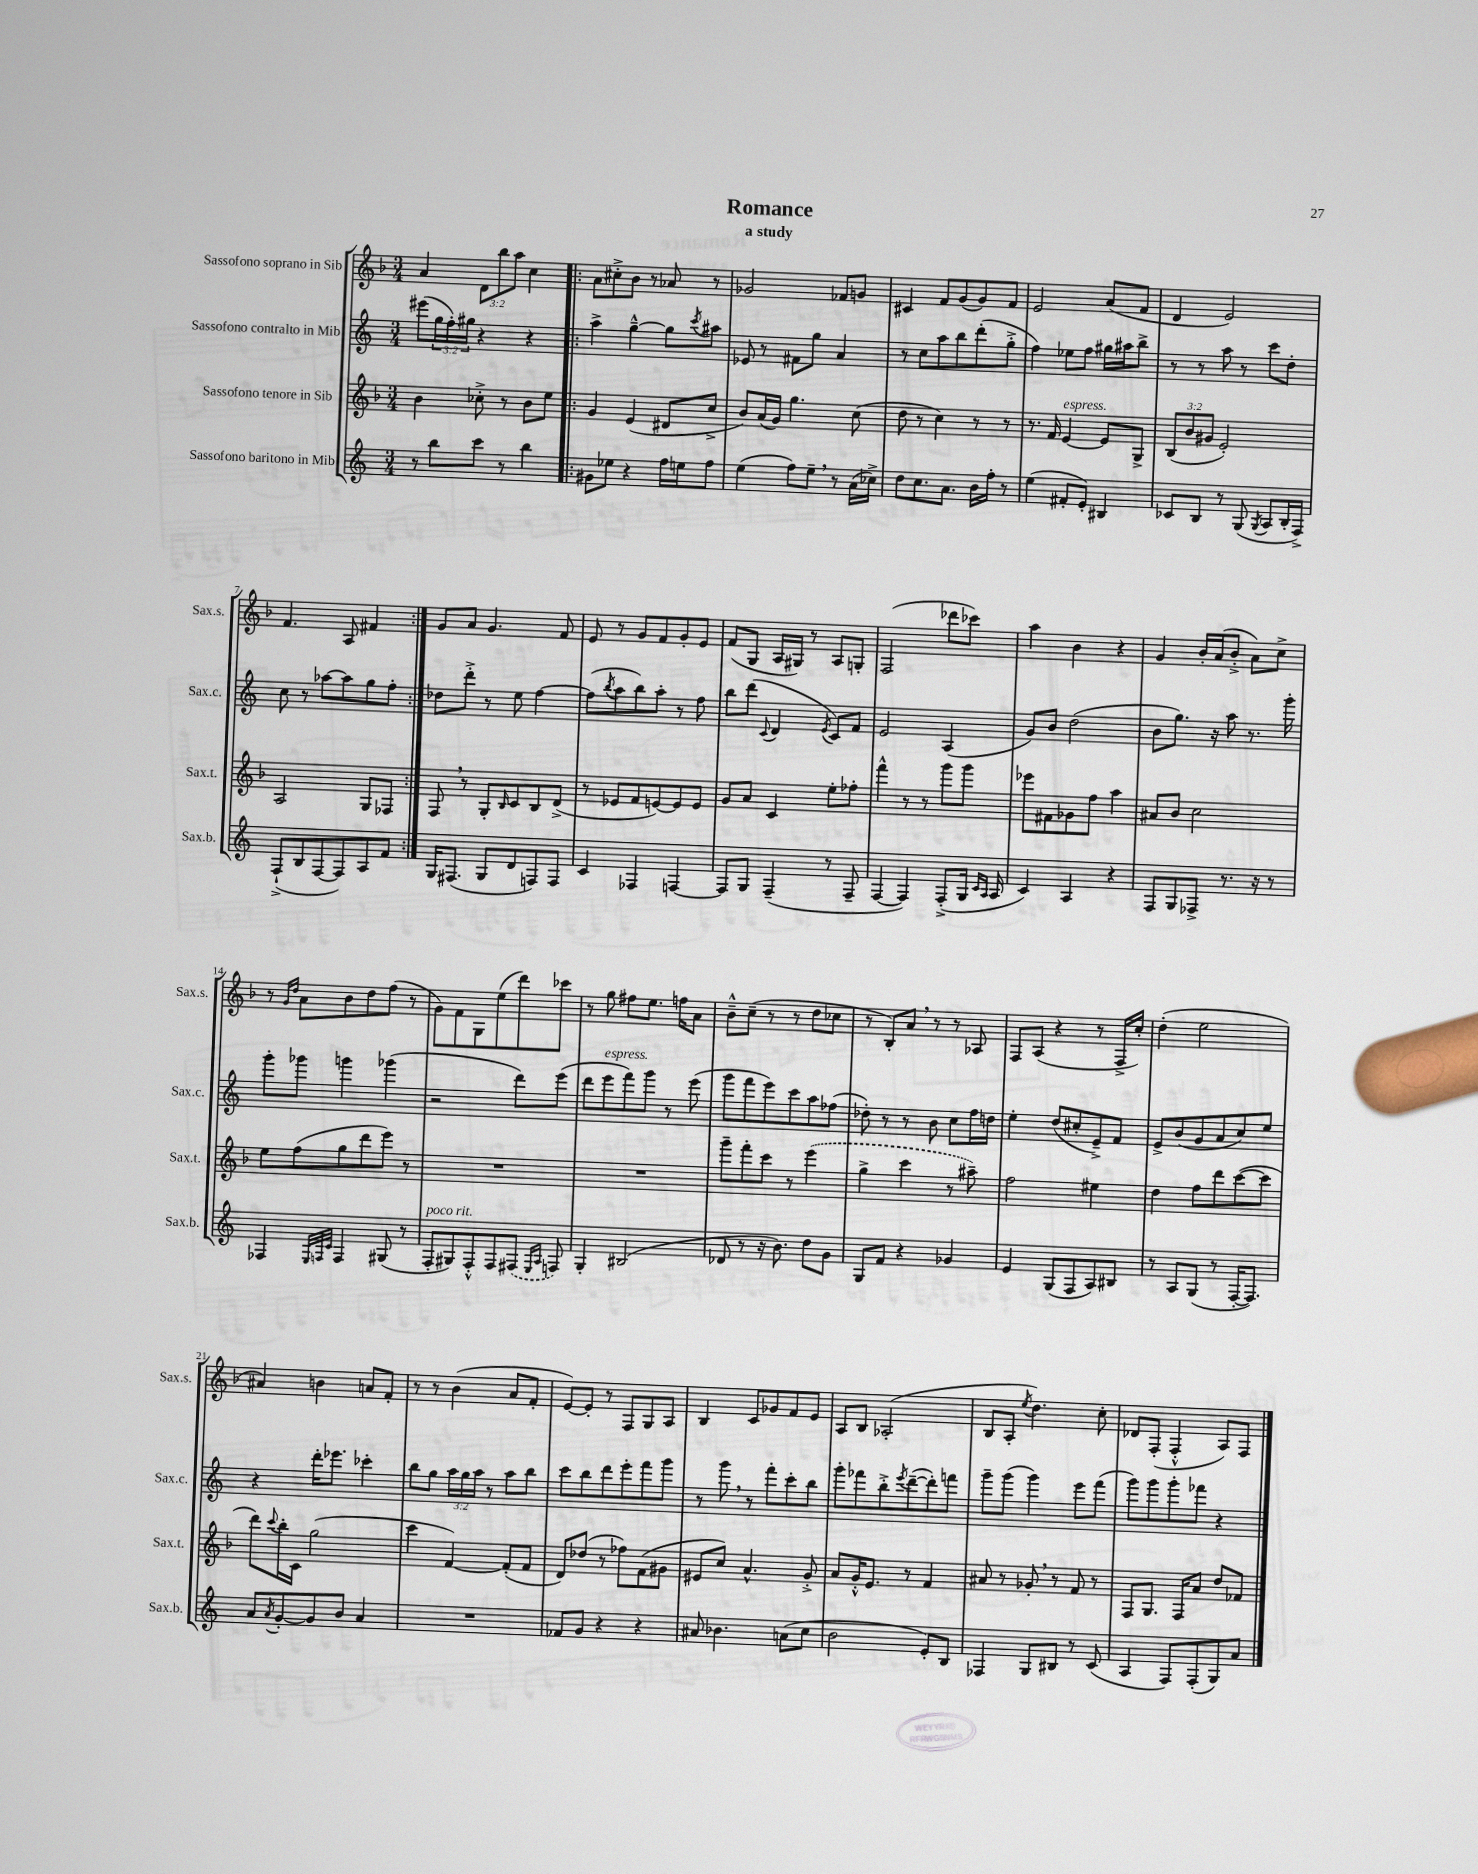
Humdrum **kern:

**kern	**kern	**kern	**kern
*staff4	*staff3	*staff2	*staff1
*clefG2	*clefG2	*clefG2	*clefG2
*k[]	*k[b-]	*k[]	*k[b-]
*M3/4	*M3/4	*M3/4	*M3/4
8r	4b-\	(8eee#\L	4a/
8bb\L	.	24gg\L	.
.	.	24ff'\)	.
.	.	24gg#\JJ	.
8ccc\J	8cc-'^\	4r	12d\L
.	.	.	12bb-\
8r	8r	.	.
.	.	.	12aa\J
4bb\	8b-\L	4r	4cc\
.	8ee\J	.	.
=!|:	=!|:	=!|:	=!|:
8g#\L	4g/	4aa^\	8a\L
8ee-\J	.	.	8cc#'^\
4r	(4e/	[4gg~^^\	8b-\J
.	.	.	8r
16ff\LL	8d#/L	8gg\]L	8a-/
16ee\J	.	.	.
.	.	8qccc/	.
8ff\J	8cc^/J	8aa#\J	8r
=	=	=	=
(4ee\	8b-/L)	8e-/	2g-/
.	(16a/L	8r	.
.	16g/JJ)	.	.
8ff\L)	4.gg\	8f#\L	.
8ee~\J	.	8gg\J	.
8r	.	4a/	8f-/L
(16a\LL	(8cc\	.	8g/J
16cc-^\JJ)	.	.	.
=	=	=	=
8dd\L	8dd\	8r	4c#/
8.cc\	8r	8cc\L	.
.	4cc\)	8aa\	8f/L
8.a\J	.	.	.
.	.	8bb\	(8g/
16b\LL	8r	(8ddd'\	8g/)
16ff'\JJ	.	.	.
8r	8r	8gg'^\J	8f/J
=	=	=	=
(4ee\	8.r	4ff\)	2e/
.	16f/	.	.
8f#'/L	[4e/	8ee-\L	.
8e'/J)	.	8ff\J	.
4B#/	8e/]L	16gg#\LL	(8a/L
.	.	16aa#\J	.
.	8G^/J	8bb^\J	8f/J
=	=	=	=
8c-/L	(12B-/L	8r	4d/
.	12b-/	.	.
8B/J	.	8r	.
.	12g#/J	.	.
8r	2e'/)	8aa\	2e/)
(8G/	.	8r	.
8qG/	.	.	.
8A/L	.	8ccc\L	.
16B'/L	.	8dd'\J	.
16F^/JJ)	.	.	.
=	=	=	=
(8F`^/L	2A/	8cc\	4.f/
8B/	.	8r	.
[8F/	.	[8aa-\L	.
8F/])	.	8aa-\]	8A/
8A/	8G/L	8gg\	4f#/
8f/J	8F-/J	8ff'\J	.
=:|!	=:|!	=:|!	=:|!
16G/LK	8F/	8dd-\L	8g/L
(8.F#/J	.	.	.
.	8r	8ddd'^\J	8a/J
8G/L	8G'/L	8r	4.g/
.	16qqB-/	.	.
8d/	8c/	8ee\	.
8F/)	8B-/	[4ff\	.
8F/J	(8d^/J	.	8f/
=	=	=	=
4c/	8r	(8ff\]L	8e/
.	.	8qbb/	.
.	8e-/L	8aa\	8r
4F-/	8f/	8bb\)	8g/L
.	[8e/)	8aa'\J	8f/
[4F/	8e/]	8r	8g'/
.	8e/J	8ff\	8e/J
=	=	=	=
8F/]L	8g/L	8bb\L	(8f/L
8G/J	8a/J	(8ddd\J	8G/J
.	.	8qqc/	.
(4F~/	4c/	4d/	16A/LL
.	.	.	16G#/JJ)
.	.	.	8r
.	.	8qe/	.
8r	8ee'\L	8c/L)	8A/L
8F~/	8ff-'\J	8f/J	8G'/J
=	=	=	=
[4F/	4fff^^\	2e/	(2F/
4F/])	8r	.	.
.	8r	.	.
(8F'^/L	8ggg\L	(4A/	8ddd-\L
16G/Jk	8ggg\J	.	8ccc-\J)
16qqc/LL	.	.	.
16qqA/JJ	.	.	.
16A/	.	.	.
=	=	=	=
4c/)	8eee-\L	8g/L)	4aa\
.	8f#\	8b/J	.
4A/	8g-\	(2dd\	4b-\
.	8ff\J	.	.
4r	4aa\	.	4r
=	=	=	=
8F/L	8a#/L	8b\L	4g/
8G/	8b-/J	8.gg\J)	.
8F-^/J	2cc\	.	16b-'/LL
.	.	16r	(16a/J
8.r	.	8aa\	8b-'^/J
.	.	8.r	8a\L)
16r	.	.	.
8r	.	.	8cc^\J
.	.	16ggg'\	.
=	=	=	=
4F-/	8ee\L	8ggg'\L	8r
.	.	.	16qqg/LL
.	.	.	16qqdd/JJ
.	(8ff\	8ggg-\J	8a\L
32qqE/LLL	.	.	.
32qqF/	.	.	.
32qqc/JJJ	.	.	.
4F/	8gg\	4ggg\	8b-\
.	8ddd\	.	8dd\
(8G#/	8eee\J)	(4ggg-\	(8ff\J
8r	8r	.	8r
=	=	=	=
8F'/L	2.r	2r	8g\L)
8G#/)	.	.	8f\
8F'^^/	.	.	8G\
8F/	.	.	(8ee\
(8F#/J	.	8ddd\L)	8ddd\)
16qqE/LL	.	.	.
16qqA/JJ	.	.	.
8F/)	.	(8eee\J	8ccc-\J
=	=	=	=
4G'/	2.r	8ddd\L	8r
.	.	8eee\	8gg\
(2B#/	.	8fff\)	8ff#\L
.	.	8ggg\J	8.ee\J
.	.	8r	.
.	.	.	16ff\LK
.	.	(8eee\	8a\J
=	=	=	=
8d-/	8ggg~\L	8ggg\L	8b-~^^\L
8r	8fff'\	8fff\	(8cc~\J
16r	8ccc\J	8eee\)	8r
8.b\)	.	.	.
.	8r	8ccc\	8r
8dd\L	(4eee\	8aa\	8dd\L
8g\J	.	(8ff-\J	8cc-\J
=	=	=	=
8G/L	4gg^\	8dd-'\)	8r
8f/J	.	8r	8B-'/L)
4r	4ccc\	8r	8a/J
.	.	8b\	8r
4g-/	8r	8cc\L	8r
.	8aa#~\)	16ff\L	8A-/
.	.	16dd\JJ	.
=	=	=	=
4e/	2ff\	4ee'\	8F/L
.	.	.	(8A/J
(8G/L	.	(8dd/L	4r
8F/	.	8cc#'/	.
8A/)	4ee#\	8e~^/)	8r
8B#/J	.	8f/J	16F^/LL
.	.	.	16cc'/JJ)
=	=	=	=
8r	4dd\	8e^/L	(4dd'\
8A/L	.	(8b/	.
(8G/J	8ff\L	8g/	2ee\
8r	8ddd\	8a/	.
[16F'/LK	([8ccc\	8cc/)	.
8.F/]J)	.	.	.
.	8ccc\]J	8ee/J	.
=	=	=	=
8a/L	8ddd\L)	4r	4a#/)
8qa/	8qqccc/	.	.
[8g'/	16bb-'\L	.	.
.	16c\JJ	.	.
8g/]	(2gg\	16ddd'\LK	4b\
.	.	8.eee-\J	.
8b/J	.	.	.
4a/	.	4ccc-'\	8a/L
.	.	.	8f'/J
=	=	=	=
2.r	4ccc\	8bb\L	8r
.	.	8gg\J	8r
.	[4f/)	24aa\LL	(4b-\
.	.	24gg\	.
.	.	24aa\JJ	.
.	.	8r	.
.	(8f'/]L	8aa\L	8a/L
.	8f/J	8bb\J	8f'/J
=	=	=	=
8f-/L	8d/L)	8ccc\L	[8e/L)
8g/J	(8dd-/J	8bb\	8e'/]J
4r	8r	8ddd\	8r
.	8ff-\L)	8eee'\	8F/L
4r	(8f\	8fff\	8G/
.	8g#\J	8ggg\J	8A/J
=	=	=	=
8a#/	8e#/L	8r	4B-/
4.b-\	8cc/J)	8ggg\	.
.	4.a^^/	8r	8c/L
.	.	8fff'\L	8g-/
(8a\L	.	8ccc'\	8f/
8cc\J	8g'^/	8bb\J	8e/J
=	=	=	=
2b\	8a/L	8ggg'\L	8A/L
.	16g'^^/K	8fff-\	8B-/J
.	8.e/J	.	.
.	.	8bb'^\	(2A-'/
.	.	8qeee/	.
.	8r	([8ddd~\	.
8e'/L)	4f/	8ddd'\])	.
8B/J	.	8fff\J	.
=	=	=	=
4F-/	8a#/	8ggg~\L	8B-/L
.	8r	(8ggg\J	8A'/J
.	.	.	8qee/
8G/L	8g-'/	4ggg\)	4.dd\)
8B#/J	8r	.	.
8r	8f/	8eee\L	.
(8c/	8r	(8fff\J	8cc'\
=	=	=	=
4A/	8F/L	8ggg\L)	8d-/L
.	8.G/J	8ggg\	(8F'/J
8F/L)	.	8ggg'\	4F'^^/
.	16F/LK	.	.
(8F'/	8a/J	8fff-\J	.
8G/)	8dd/L	4r	8A/L)
8a/J	8f-/J	.	8F/J
==	==	==	==
*-	*-	*-	*-
